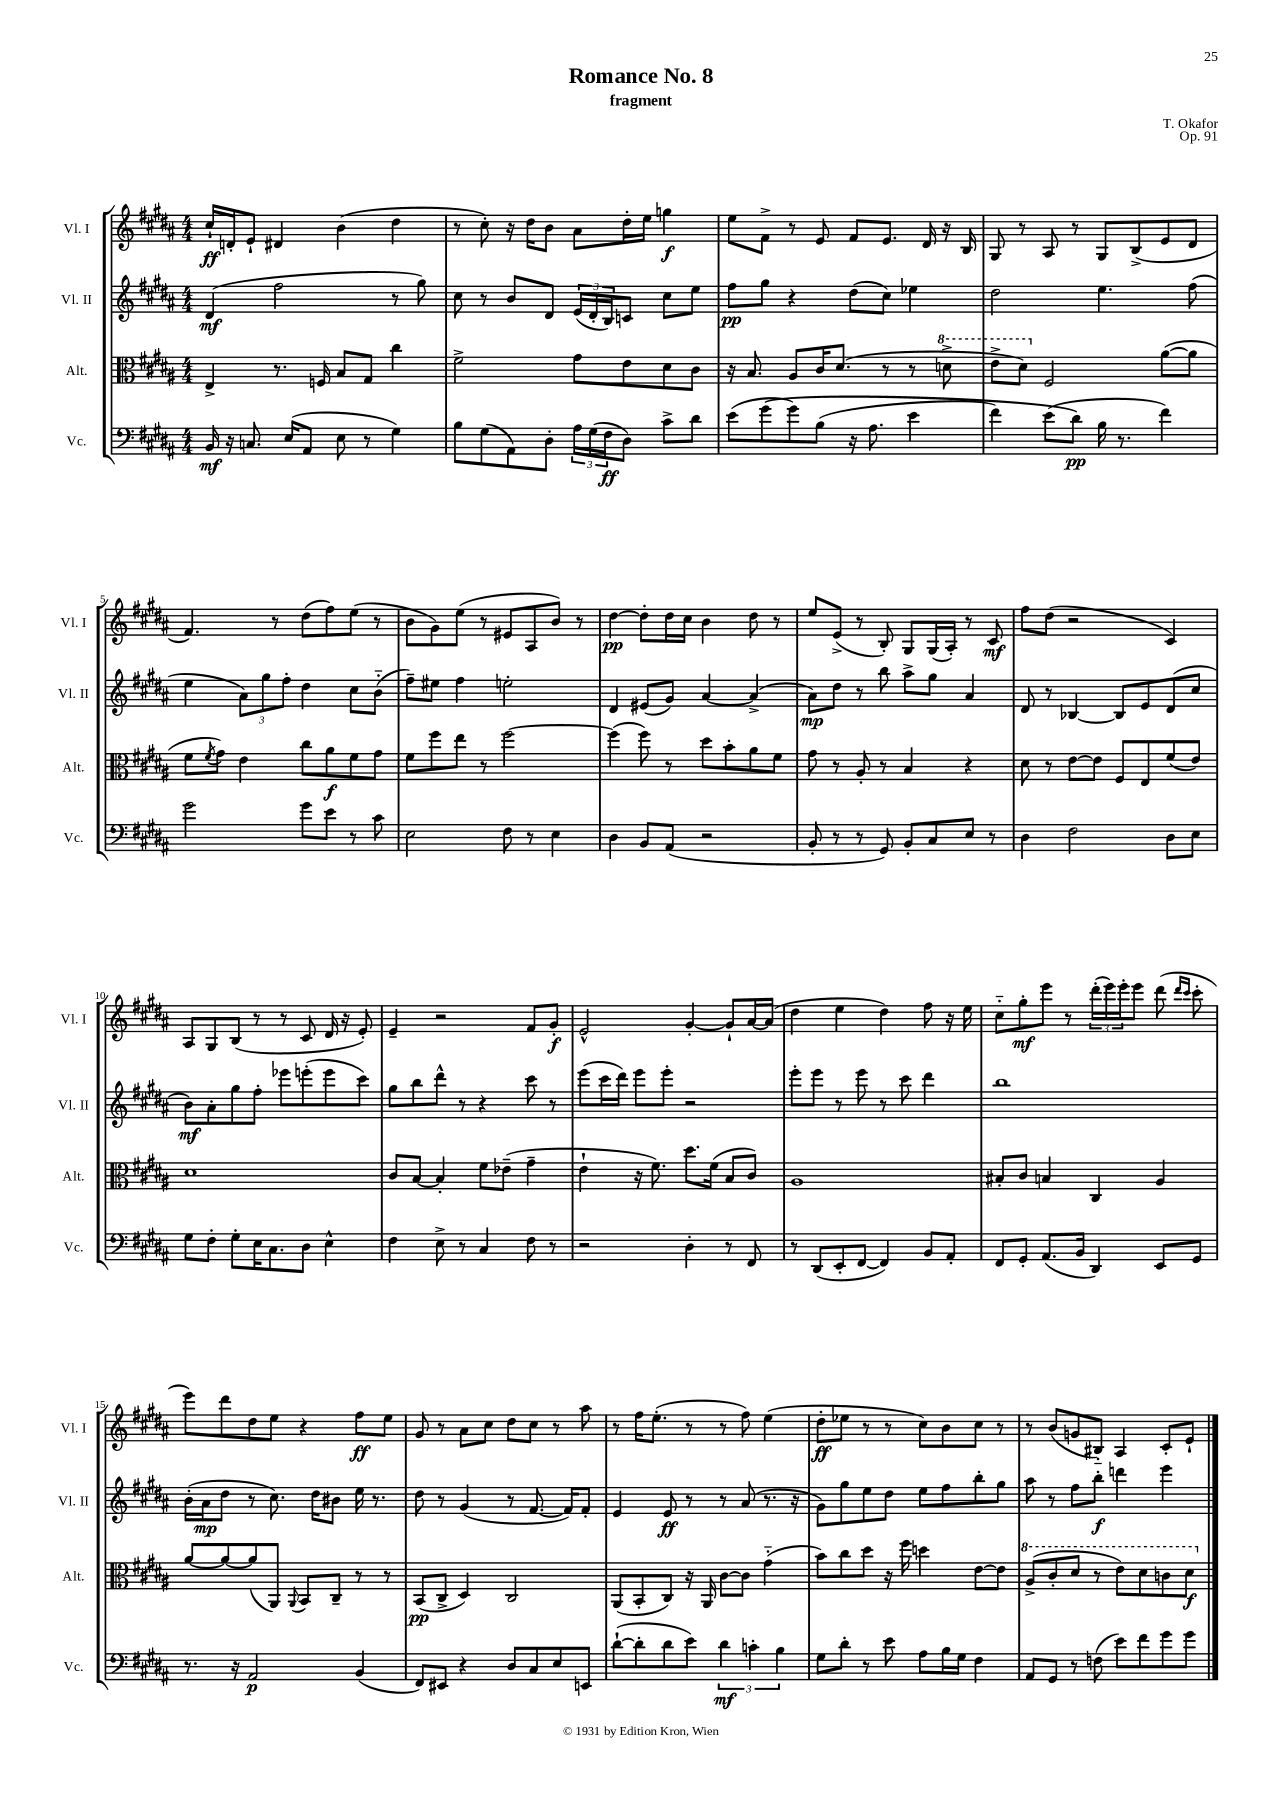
\header { title = "Romance No. 8" composer = "T. Okafor" subtitle = "fragment" opus = "Op. 91" }
<<
\new StaffGroup <<
\new Staff = "s0" \with { instrumentName = "Vl. I" shortInstrumentName = "Vl. I" } {
    \clef treble \key b \major \numericTimeSignature \time 4/4
    cis''16-!\ff d'16-. e'8-! dis'4 b'4( dis''4 |
    r8 cis''8-.) r16 dis''16 b'8 ais'8 dis''16-. e''16 g''4\f |
    e''8 fis'8-> r8 e'8 fis'8 e'8. dis'16 r16 b16 |
    gis8 r8 ais8 r8 gis8 b8->( e'8 dis'8 |
    fis'4.) r8 dis''8( fis''8) e''8( r8 |
    b'8 gis'8) e''8( r8 eis'8 ais8 b'8) r8 |
    dis''4~\pp dis''8-. dis''16 cis''16 b'4 dis''8 r8 |
    e''8 e'8->( r8 b8-.) gis8 gis16( ais16-.) r8 cis'8\mf |
    fis''8 dis''8( r2 cis'4) |
    ais8 gis8 b8( r8 r8 cis'8 dis'16 r16 e'8-.) |
    e'4-- r2 fis'8 gis'8-.\f |
    e'2-^ gis'4~-. gis'8-! ais'16~ ais'16( |
    dis''4 e''4 dis''4) fis''8 r16 e''16 |
    cis''8-_ gis''8-.\mf e'''8 r8 \tuplet 3/2 { dis'''16-.( e'''16) e'''16-. } e'''8 dis'''8( \grace { dis'''16 cis'''16 } cis'''8-. |
    e'''8) dis'''8 dis''8 e''8 r4 fis''8\ff e''8 |
    gis'8 r8 ais'8 cis''8 dis''8 cis''8 r8 ais''8 |
    r8 fis''16 e''8.-.( r8 r8 fis''8) e''4( |
    dis''8-.\ff ees''8 r8 r8 cis''8) b'8 cis''8 r8 |
    r8 b'8( g'8 bis8-_) ais4 cis'8-. e'8-! \bar "|." |
}
\new Staff = "s1" \with { instrumentName = "Vl. II" shortInstrumentName = "Vl. II" } {
    \clef treble \key b \major \numericTimeSignature \time 4/4
    dis'4\mf( fis''2 r8 gis''8) |
    cis''8 r8 b'8 dis'8 \tuplet 3/2 { e'16( dis'16-. b16) } c'8 cis''8 e''8 |
    fis''8\pp gis''8 r4 dis''8( cis''8) ees''4 |
    dis''2 e''4. fis''8( |
    e''4 \tuplet 3/2 { ais'8) gis''8 fis''8-. } dis''4 cis''8 b'8-_( |
    fis''8--) eis''8 fis''4 e''2-. |
    dis'4 eis'8( gis'8) ais'4~ ais'4->( |
    ais'8\mp) dis''8 r8 b''8 ais''8-> gis''8 ais'4 |
    dis'8 r8 bes4~ bes8 e'8 dis'8( cis''8 |
    b'8\mf) ais'8-. gis''8 fis''8-. ees'''8 e'''8-.( e'''8 cis'''8) |
    gis''8 b''8 dis'''8-^ r8 r4 cis'''8 r8 |
    e'''8( cis'''16 dis'''16) e'''8 e'''8-. r2 |
    e'''8-. e'''8 r8 e'''8 r8 cis'''8 dis'''4 |
    b''1 |
    b'16-.( ais'16\mp dis''8 r8 cis''8.) dis''16 bis'8 e''16 r8. |
    dis''8 r8 gis'4( r8 fis'8.~ fis'16) fis'8-. |
    e'4 e'8\ff r8 r8 ais'8( r8. r16 |
    gis'8) gis''8 e''8 dis''8 e''8 fis''8 b''8-. gis''8 |
    ais''8 r8 fis''8 b''8-.\f d'''4 e'''4 \bar "|." |
}
\new Staff = "s2" \with { instrumentName = "Alt." shortInstrumentName = "Alt." } {
    \clef alto \key b \major \numericTimeSignature \time 4/4
    e4-> r8. f16 b8 gis8 cis''4 |
    fis'2-> gis'8 e'8 dis'8 cis'8 |
    r16 b8. ais8 cis'16 dis'8.( r8 r8 \ottava #1 d''8-> |
    e''8-> dis''8) \ottava #0 fis2 ais'8~( ais'8 |
    fis'8 \acciaccatura { fis'8 } gis'8) e'4 cis''8 ais'8\f fis'8 gis'8 |
    fis'8 fis''8 e''8 r8 fis''2~ |
    fis''4( fis''8) r8 dis''8 b'8-. ais'8 fis'8 |
    gis'8 r8 ais8-. r8 b4 r4 |
    dis'8 r8 e'8~ e'8 fis8 e8 fis'8( e'8) |
    dis'1 |
    cis'8 b8~ b4-. fis'8 ees'8--( gis'4-- |
    e'4-! r16 fis'8.) dis''8. fis'16( b8 cis'8) |
    ais1 |
    bis8-. cis'8 b4 cis4 ais4 |
    ais'8~ ais'8~ ais'8( ais,8) \appoggiatura { ais,8 } b,8 cis8-- r8 r8 |
    b,8\pp( cis8-> dis4) cis2 |
    ais,8( b,8-. cis8) r16 ais,16 cis'8~ cis'8 gis'4-_( |
    b'8) cis''8 dis''8 r16 fis''16 d''4 e'8~ e'8 |
    \ottava #1 ais'8->( cis''8-. dis''8 r8 e''8) dis''8 c''8 dis''8\f \ottava #0 \bar "|." |
}
\new Staff = "s3" \with { instrumentName = "Vc." shortInstrumentName = "Vc." } {
    \clef bass \key b \major \numericTimeSignature \time 4/4
    b,16\mf r16 c8. e16( ais,8 e8 r8 gis4) |
    b8 gis8( ais,8) dis8-. \tuplet 3/2 { ais16 gis16( fis16\ff } dis8) cis'8-> dis'8 |
    e'8( gis'8\( gis'8) b8( r16 ais8. e'4 |
    fis'4) e'8( dis'8\pp\) b16 r8. fis'4) |
    gis'2 gis'8 e'8 r8 cis'8 |
    e2 fis8 r8 e4 |
    dis4 b,8 ais,8( r2 |
    b,8-. r8 r8 gis,8) b,8-. cis8 e8 r8 |
    dis4 fis2 dis8 e8 |
    gis8 fis8-. gis8-. e16 cis8. dis8 e4-^ |
    fis4 e8-> r8 cis4 fis8 r8 |
    r2 dis4-. r8 fis,8 |
    r8 dis,8( e,8-. fis,8~ fis,4) b,8 ais,8-. |
    fis,8 gis,8-. ais,8.( b,16 dis,4) e,8 gis,8 |
    r8. r16 ais,2\p b,4( |
    fis,8) eis,8 r4 dis8 cis8 e8 e,8 |
    dis'8~-!( dis'8-. dis'8 e'8) \tuplet 3/2 { dis'4\mf c'4-. b4 } |
    gis8 dis'8-. r8 e'8 ais8 b16 gis16 fis4 |
    ais,8 gis,8 r8 f8( e'8) fis'8 gis'8 gis'8 \bar "|." |
}
>>
>>
